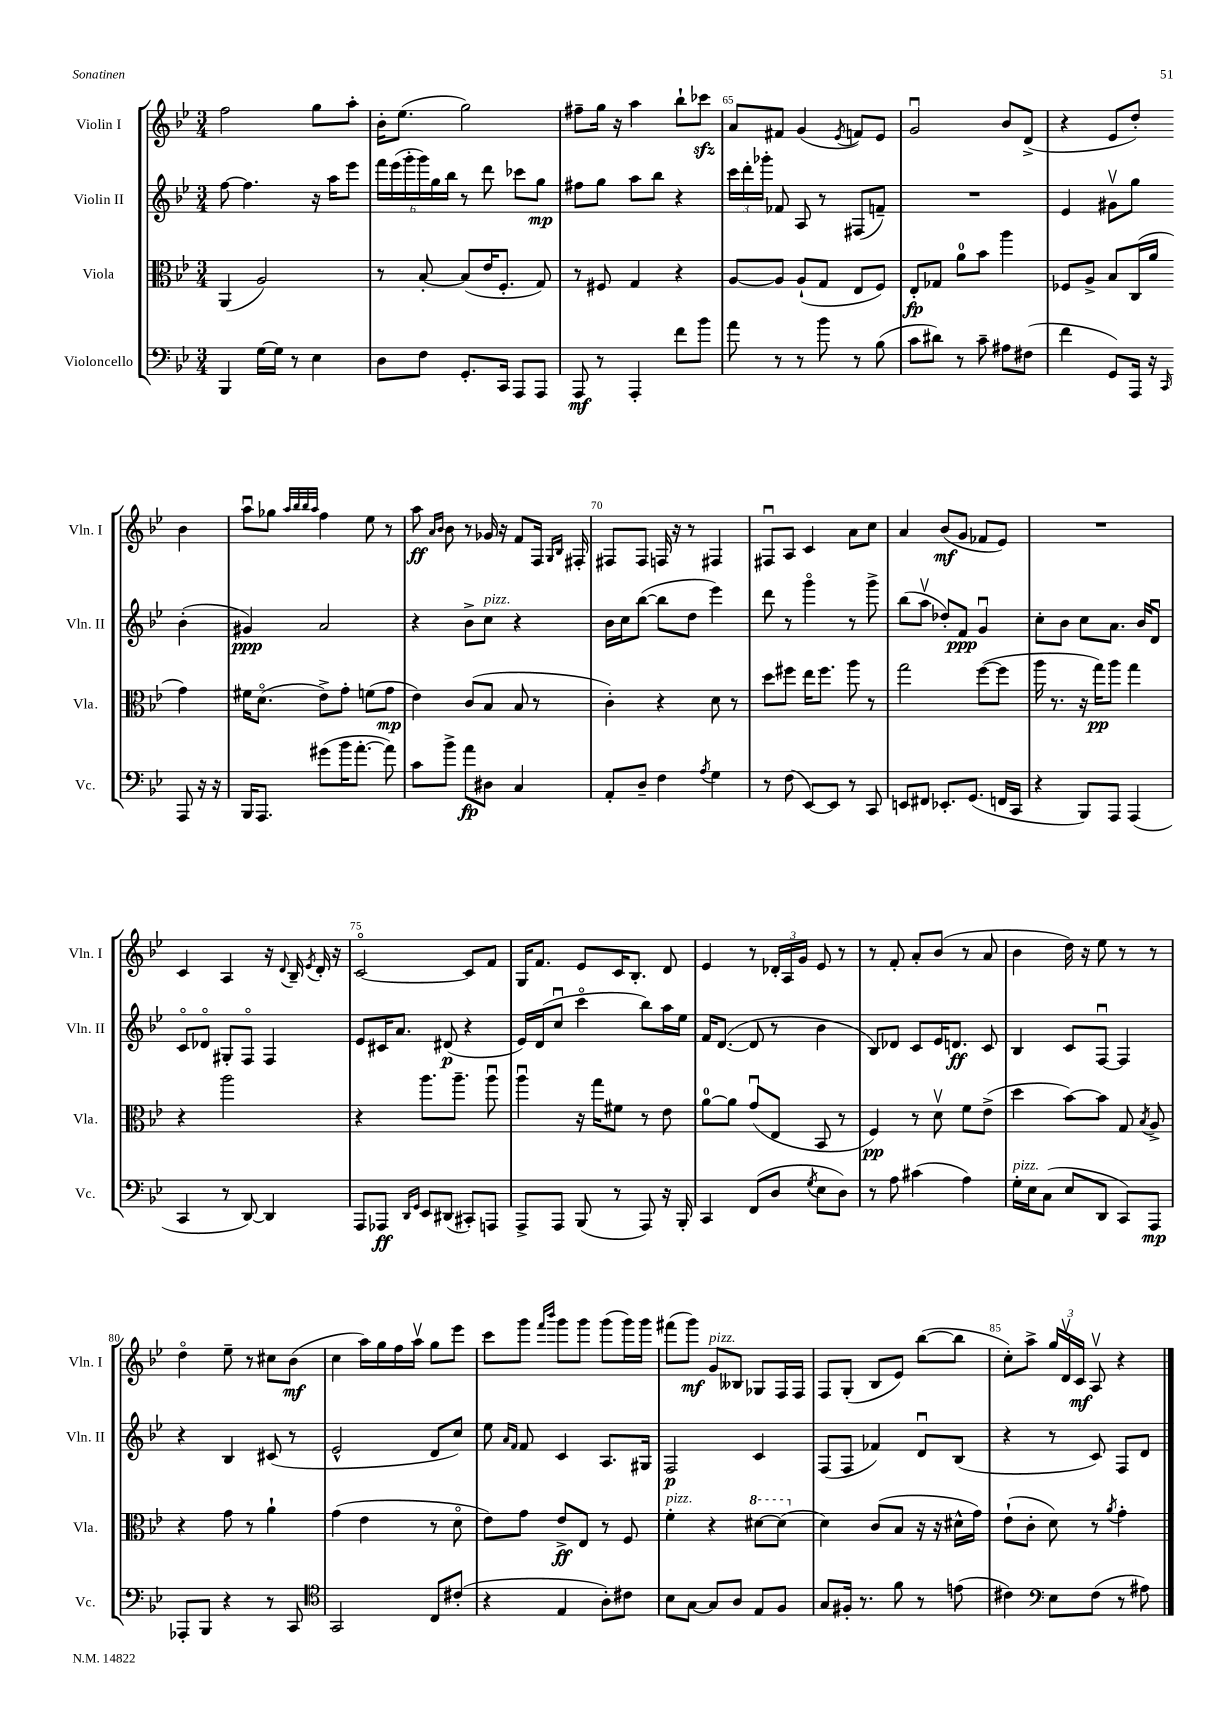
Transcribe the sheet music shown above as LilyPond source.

<<
\new StaffGroup <<
\new Staff = "s0" \with { instrumentName = "Violin I" shortInstrumentName = "Vln. I" } {
    \clef treble \key bes \major \numericTimeSignature \time 3/4
    \autoBeamOff f''2 g''8[ a''8]-. |
    bes'16[-. ees''8.]( g''2) |
    fis''8[-- g''16] r16 a''4 bes''8[-! ces'''8]\sfz |
    a'8[ fis'8] g'4( \acciaccatura { ees'8 } f'8[) ees'8] |
    g'2\downbow bes'8[ d'8]->( |
    r4 ees'8[ d''8]-.) bes'4 |
    a''8[\downbow ges''8] \grace { a''32[ bes''32 bes''32 a''32] } f''4 ees''8 r8 |
    a''8\ff \grace { a'16[ bes'16] } bes'8 r8 ges'16 r16 f'8[ f16] \grace { g16[ bes16] } fis16-. |
    fis8[ fis8] f16 r16 r8 fis4 |
    fis8[\downbow a8] c'4 a'8[ c''8] |
    a'4 bes'8[\mf( g'8] fes'8[ ees'8]) |
    R2. |
    c'4 a4 r16 \appoggiatura { d'8 } bes16-- \acciaccatura { ees'8 } d'16-. r16 |
    c'2~\flageolet c'8[ f'8] |
    g16[ f'8.] ees'8[ c'16 bes8.]-. d'8 |
    ees'4 r8 \tuplet 3/2 { des'16[-. a16 g'16] } ees'8 r8 |
    r8 f'8-. a'8[-. bes'8]( r8 a'8 |
    bes'4 d''16) r16 ees''8 r8 r8 |
    d''4\flageolet ees''8-- r8 cis''8[ bes'8]\mf( |
    c''4 a''16[) g''16 f''16 a''16]\upbow g''8[ ees'''8] |
    c'''8[ g'''8] \grace { f'''16[ bes'''16] } g'''8[ g'''8] g'''8[( g'''16) g'''16] |
    fis'''8[( g'''8]\mf) g'8[^\markup { \italic "pizz." } beses8] ges8[ f16 f16] |
    f8[ g8]-.( bes8[ ees'8]) bes''8[~( bes''8] |
    c''8[-.) a''8]-> \tuplet 3/2 { g''16[ d'16\upbow c'16]\mf } a8\upbow r4 \bar "|." |
}
\new Staff = "s1" \with { instrumentName = "Violin II" shortInstrumentName = "Vln. II" } {
    \clef treble \key bes \major \numericTimeSignature \time 3/4
    \autoBeamOff f''8~ f''4. r16 a''16[ ees'''8] |
    \tuplet 6/4 { f'''16[ ees'''16( g'''16-. g'''16) g''16 bes''16] } r8 d'''8 ces'''8[ g''8]\mp |
    fis''8[ g''8] a''8[ bes''8] r4 |
    \tuplet 3/2 { c'''16[ d'''16-. ges'''16]-. } fes'8 a8 r8 fis8[( f'8]--) |
    R2. |
    ees'4 gis'8[\upbow g''8] bes'4-.( |
    gis'4\ppp) a'2 |
    r4 bes'8[-> c''8]^\markup { \italic "pizz." } r4 |
    bes'16[ c''16 bes''8]~( bes''8[ d''8] ees'''4) |
    d'''8 r8 g'''4\flageolet r8 g'''8-> |
    bes''8[( a''8]\upbow des''8[-.) f'8]\ppp g'4\downbow |
    c''8[-. bes'8] c''8[ a'8.] bes'16[ d'8]\downbow |
    c'8[\flageolet des'8]\flageolet gis8[-. f8]\flageolet f4 |
    ees'8[ cis'16 a'8.] dis'8\p( r4 |
    ees'16[) d'16( c''8]\downbow c'''4\flageolet bes''8[) a''16 ees''16] |
    f'16[ d'8.]~( d'8 r8 bes'4 |
    bes8[) des'8] c'8[ ees'16 d'8.]\ff c'8 |
    bes4 c'8[ f8]~\downbow f4 |
    r4 bes4 cis'8( r8 |
    ees'2-^ d'8[ c''8]) |
    ees''8 \grace { a'16[ f'16] } f'8 c'4 a8.[ gis16] |
    f2\p c'4 |
    f8[( f8] fes'4) d'8[\downbow bes8]( |
    r4 r8 c'8) f8[ d'8] \bar "|." |
}
\new Staff = "s2" \with { instrumentName = "Viola" shortInstrumentName = "Vla." } {
    \clef alto \key bes \major \numericTimeSignature \time 3/4
    \autoBeamOff a,4( a2) |
    r8 bes8~-. bes8[( ees'16 f8.]-. g8) |
    r8 fis8 g4 r4 |
    a8[~ a8] a8[-!( g8] ees8[ f8]) |
    ees8[-.\fp ges8] a'8[-0 bes'8] a''4 |
    fes8[ a8]-> bes8[ c16( a'16] g'4) |
    fis'16[ d'8.]\flageolet( ees'8[->) g'8]-. f'8[( g'8]\mp |
    ees'4) c'8[( bes8] bes8 r8 |
    c'4-.) r4 d'8 r8 |
    d''8[ fis''8] ees''16[ fis''8.] a''8 r8 |
    g''2 f''8[~( f''8] |
    a''16 r8. r16 g''16[\pp) a''8] g''4 |
    r4 a''2 |
    r4 a''8.[ a''8.]-- a''8\downbow |
    a''4\downbow r16 g''16[ fis'8] r8 ees'8 |
    a'8[-0~ a'8] g'8[\downbow( ees8] bes,8 r8 |
    f4\pp) r8 d'8\upbow f'8[ ees'8]->( |
    d''4 bes'8[~) bes'8] g8 \acciaccatura { bes8 } a8-> |
    r4 g'8 r8 a'4-! |
    g'4( ees'4 r8 d'8\flageolet |
    ees'8[) g'8] ees'8[->\ff ees8] r8 f8 |
    f'4-.^\markup { \italic "pizz." } r4 \ottava #1 dis''8[~ dis''8]( \ottava #0 |
    d'4) c'8[( bes8] r16 r16 dis'16[-^ g'16]) |
    ees'8[-!( c'8]-. d'8) r8 \acciaccatura { a'8 } g'4-. \bar "|." |
}
\new Staff = "s3" \with { instrumentName = "Violoncello" shortInstrumentName = "Vc." } {
    \clef bass \key bes \major \numericTimeSignature \time 3/4
    \autoBeamOff bes,,4 g16[~ g16] r8 ees4 |
    d8[ f8] g,8.[-. c,16] a,,8[ a,,8] |
    a,,8\mf r8 a,,4-. f'8[ bes'8] |
    a'8 r8 r8 bes'8 r8 bes8( |
    c'8[ dis'8]) r8 c'8-- ais8[ fis8]( |
    f'4 g,8[) a,,16] r16 \grace { c,16 } a,,8 r16 r16 |
    bes,,16[ a,,8.] gis'8[( bes'16 a'8.]~-. a'8) |
    c'8[ bes'8]-> a'8[\fp dis8] c4 |
    a,8[-. d8]-- f4 \acciaccatura { a8 } g4 |
    r8 f8( ees,8[~) ees,8] r8 c,8 |
    e,8[ fis,8] ees,8.[-. g,8.]( f,16[ c,16] |
    r4 bes,,8[) a,,8] a,,4( |
    c,4 r8 d,8~) d,4 |
    a,,8[ aes,,8]\ff \grace { d,16[ g,16] } ees,8[ dis,8]( cis,8[-.) a,,8] |
    a,,8[-> a,,8] bes,,8( r8 a,,8) r16 bes,,16-. |
    c,4 f,8[( d8] \acciaccatura { g8 } ees8[ d8]) |
    r8 a8 cis'4( a4) |
    g16[-.^\markup { \italic "pizz." } ees16 c8]( ees8[ d,8] c,8[) a,,8]\mp |
    aes,,8[-. bes,,8] r4 r8 c,8 |
    \clef tenor g,2 c8[ cis'8]-.( |
    r4 ees4 a8[-.) cis'8] |
    bes8[ g8]~ g8[ a8] ees8[ f8] |
    g8[ fis16]-. r8. f'8 r8 e'8( |
    cis'4) \clef bass ees8[ f8]( r8 ais8) \bar "|." |
}
>>
>>
\layout { \context { \Score currentBarNumber = #62 \override BarNumber.break-visibility = ##(#f #t #t) barNumberVisibility = #(every-nth-bar-number-visible 5) } }
